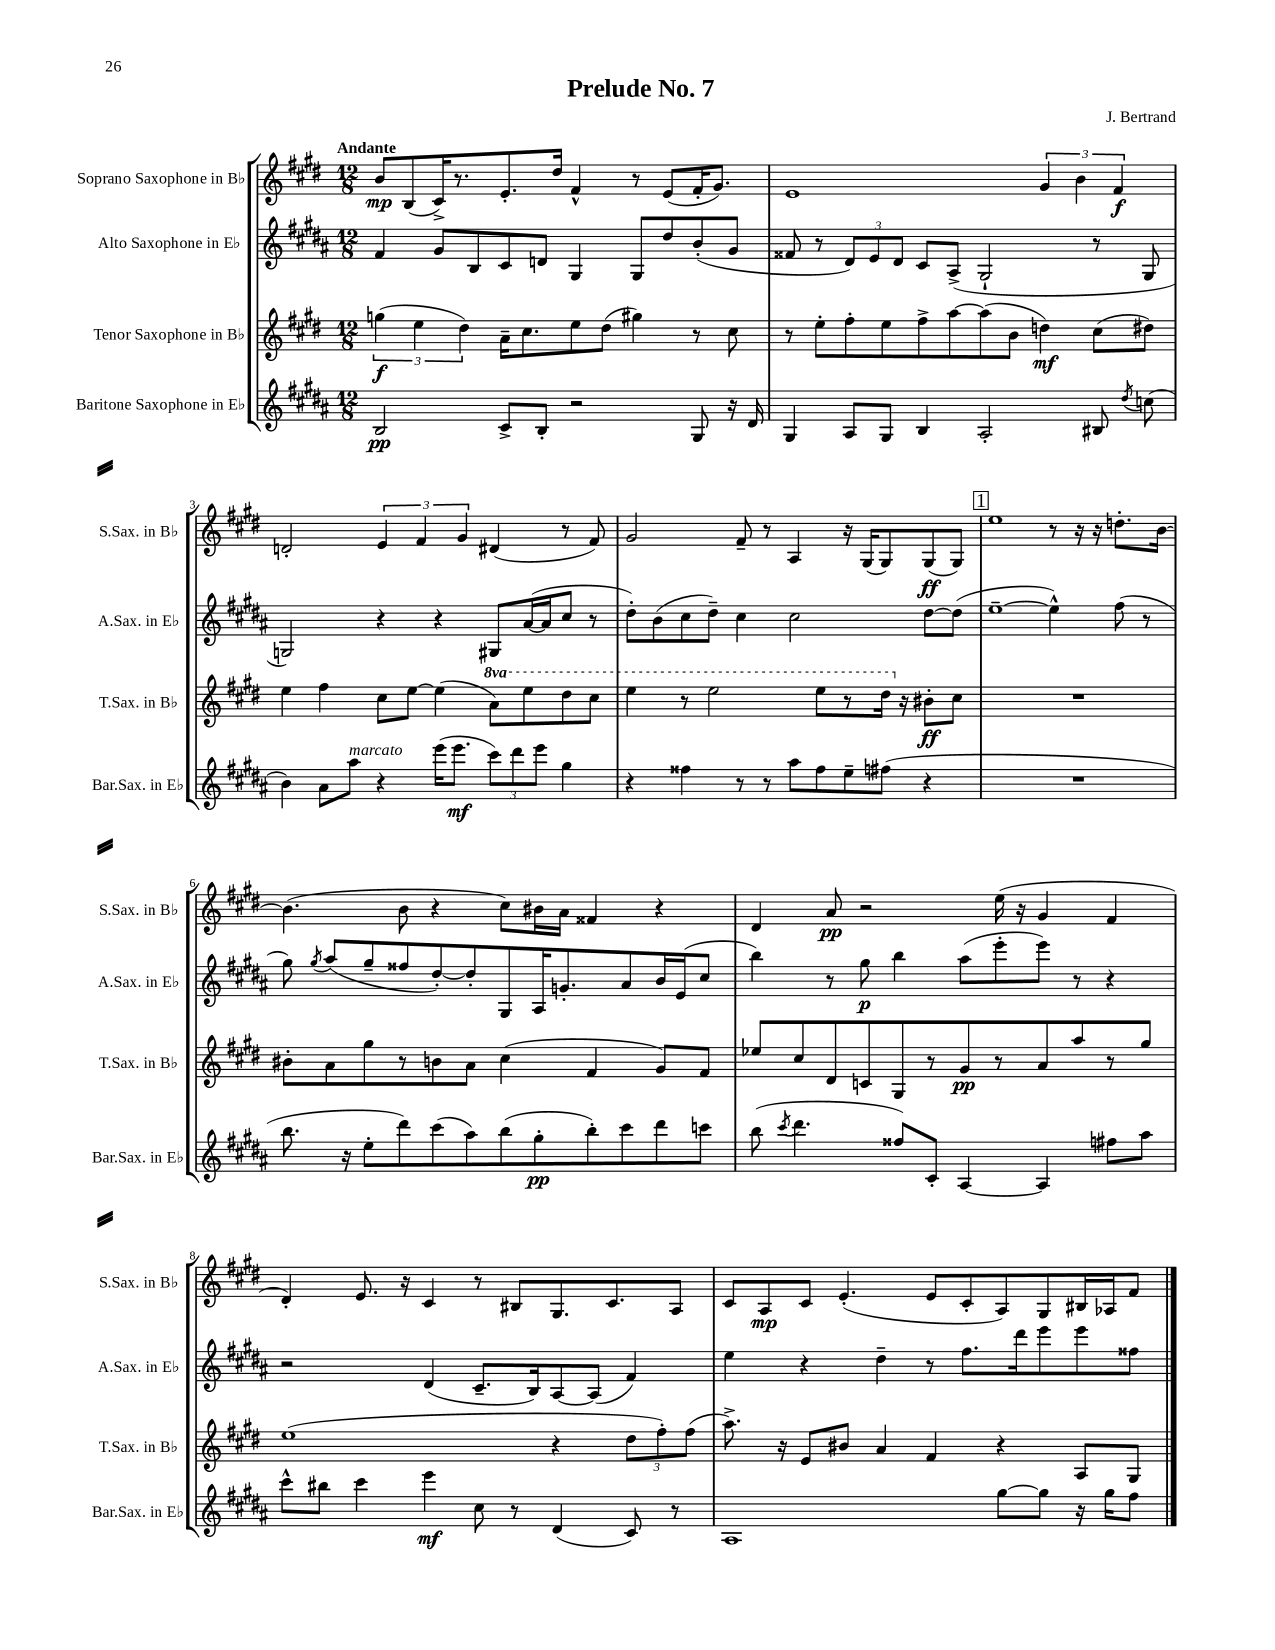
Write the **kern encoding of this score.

**kern	**kern	**kern	**kern
*staff4	*staff3	*staff2	*staff1
*clefG2	*clefG2	*clefG2	*clefG2
*k[f#c#g#d#a#]	*k[f#c#g#d#]	*k[f#c#g#d#a#]	*k[f#c#g#d#]
*M12/8	*M12/8	*M12/8	*M12/8
2B/	(6gg\	4f#/	8b/L
.	.	.	(8B/
.	6ee\	.	.
.	.	8g#/L	16c#^/K)
.	.	.	8.r
.	6dd#\)	.	.
.	.	8B/	.
8c#^/L	16a~\LK	8c#/	8.e'/
.	8.cc#\	.	.
8B'/J	.	8d/J	.
.	.	.	16dd#/Jk
2r	8ee\	4G#/	4f#^^/
.	(8dd#\J	.	.
.	4gg#\)	8G#/L	8r
.	.	8dd#/	(8e/L
8G#/	8r	(8b'/	16f#'/K
.	.	.	8.g#/J)
16r	8cc#\	8g#/J	.
16d#/	.	.	.
=	=	=	=
4G#/	8r	8f##/	1e
.	8ee'\L	8r	.
8A#/L	8ff#'\	12d#/L)	.
.	.	12e/	.
8G#/J	8ee\	.	.
.	.	12d#/J	.
4B/	8ff#^\	8c#/L	.
.	[8aa\	(8A#^/J	.
2A#'/	(8aa\]	2G#`/	.
.	8b\J	.	.
.	4dd\)	.	6g#/
.	.	.	6b\
8B#/	(8cc#\L	8r	.
.	.	.	6f#/
8qdd#/	.	.	.
(8cc\	8dd#\J)	8G#/	.
=	=	=	=
4b\)	4ee\	2G/)	2d'/
8a#\L	4ff#\	.	.
8aa#\J	.	.	.
4r	8cc#\L	4r	6e/
.	[8ee\J	.	.
.	.	.	6f#/
(16eee\LK	(4ee\]	4r	.
8.eee\J	.	.	.
.	.	.	6g#/
12ccc#\L)	8aa\L)	8G#/L	(4d#/
12ddd#\	.	.	.
.	8eee\	([16a#/L	.
12eee\J	.	.	.
.	.	16a#/]J	.
4gg#\	8ddd#\	8cc#/J	8r
.	8ccc#\J	8r	8f#/)
=	=	=	=
4r	4eee\	8dd#'\L)	2g#/
.	.	(8b\	.
4ff##\	8r	8cc#\	.
.	2eee\	8dd#~\J)	.
8r	.	4cc#\	8f#~/
8r	.	.	8r
8aa#\L	.	2cc#\	4A/
8ff##\	8eee\L	.	.
8ee~\	8r	.	16r
.	.	.	(16G#/LK
(8ff#\J	16ddd#\Jk	.	8G#/)
.	16r	.	.
4r	8b#'\L	[8dd#\L	(8G#/
.	8cc#\J	(8dd#\]J	8G#/J)
=	=	=	=
1.r	1.r	[1ee~	1ee
.	.	4ee^^\])	8r
.	.	.	16r
.	.	.	16r
.	.	(8ff#\	8.dd'\L
.	.	8r	.
.	.	.	[16b\Jk
=	=	=	=
8.bb\	8b#'\L	8gg#\)	(4.b\]
.	.	8qgg#/	.
.	8a\	(8aa#/L	.
16r	.	.	.
8ee'\L	8gg#\	8gg#~/	.
8ddd#\)	8r	8ff##/	8b\
(8ccc#\	8b\	[8dd#'/)	4r
8aa#\)	8a\J	8dd#'/]	.
(8bb\	(4cc#\	8G#/	8cc#\L)
8gg#'\	.	16A#/K	16b#\L
.	.	8.g'/	16a\JJ
8bb'\)	4f#/	.	4f##/
8ccc#\	.	8a#/	.
8ddd#\	8g#/L)	16b/L	4r
.	.	(16e/J	.
8ccc\J	8f#/J	8cc#/J	.
=	=	=	=
(8bb\	8ee-/L	4bb\)	4d#/
8qccc#/	.	.	.
4.ddd#\	8cc#/	.	.
.	8d#/	8r	8a/
.	8c/	8gg#\	2r
8ff##/L)	8G#/	4bb\	.
8c#'/J	8r	.	.
[4A#/	8g#/	(8aa#\L	.
.	8r	8eee'\	(16ee\
.	.	.	16r
4A#/]	8a/	8eee\J)	4g#/
.	8aa/	8r	.
8ff#\L	8r	4r	4f#/
8aa#\J	8gg#/J	.	.
=	=	=	=
8ccc#^^\L	(1ee	2r	4d#'/)
8bb#\J	.	.	.
4ccc#\	.	.	8.e/
.	.	.	16r
4eee\	.	(4d#/	4c#/
8cc#\	.	8.c#~/L	8r
8r	.	.	8B#/L
.	.	16B/k)	.
(4d#/	4r	[8A#/	8.G#/
.	.	(8A#/]J	.
.	.	.	8.c#/
8c#/)	12dd#\L	4f#/)	.
.	12ff#'\)	.	.
8r	.	.	8A/J
.	(12ff#\J	.	.
=	=	=	=
1A#	8.aa^\)	4ee\	8c#/L
.	.	.	8A/
.	16r	.	.
.	8e/L	4r	8c#/J
.	8b#/J	.	(4.e'/
.	4a/	4dd#~\	.
.	4f#/	8r	8e/L
.	.	8.ff#\L	8c#'/
[8gg#\L	4r	.	8A/)
.	.	16ddd#\k	.
8gg#\]J	.	8eee\	8G#/
16r	8A/L	8eee\	16B#/L
16gg#\LK	.	.	16A-/J
8ff#\J	8G#/J	8ff##\J	8f#/J
==	==	==	==
*-	*-	*-	*-
